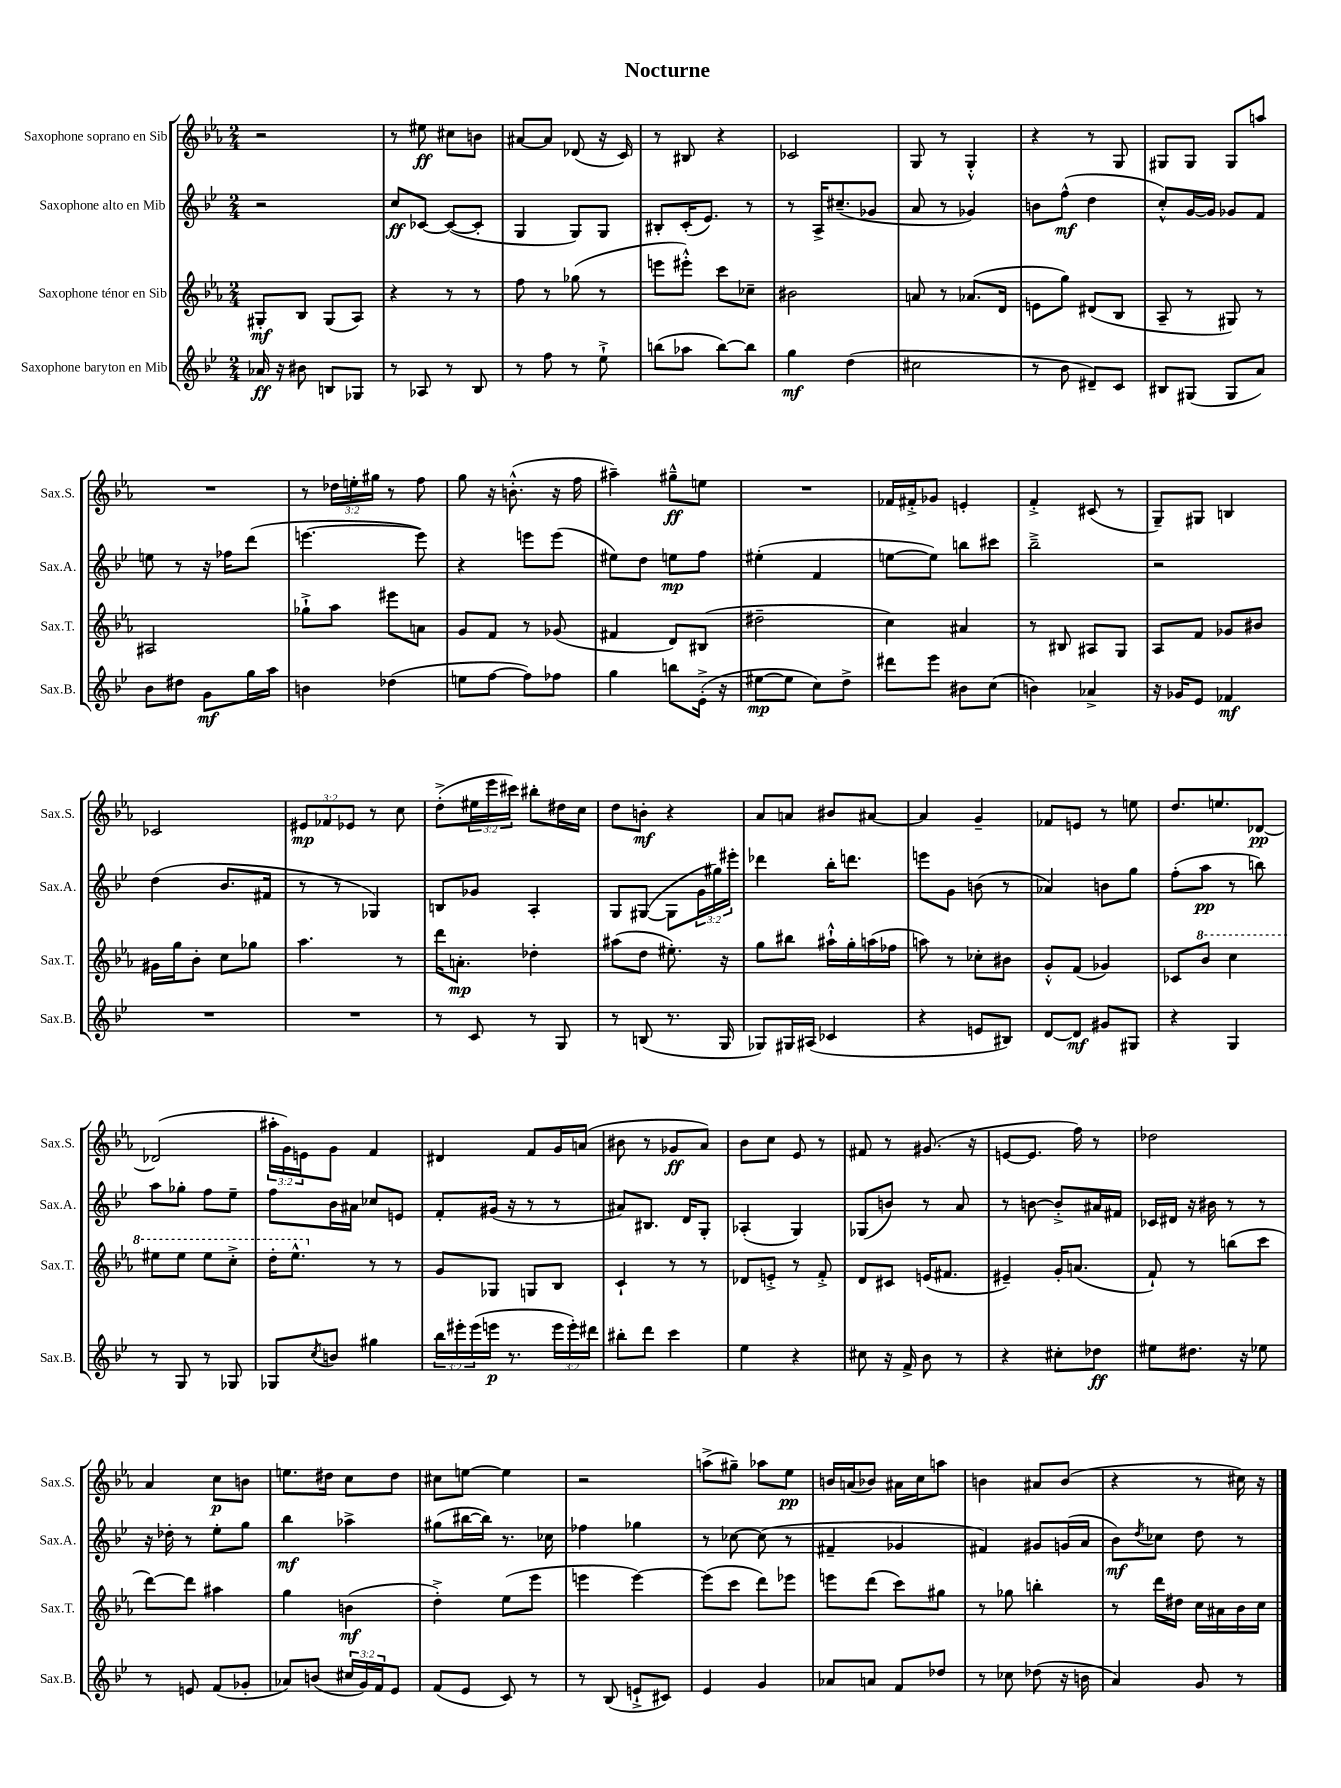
\header { title = "Nocturne" }
<<
\new StaffGroup <<
\new Staff = "s0" \with { instrumentName = "Saxophone soprano en Sib" shortInstrumentName = "Sax.S." } {
    \clef treble \key ees \major \numericTimeSignature \time 2/4 \override Staff.TupletNumber.text = #tuplet-number::calc-fraction-text
    r2 |
    r8 eis''8\ff cis''8 b'8 |
    ais'8~ ais'8 des'8( r16 c'16) |
    r8 bis8 r4 |
    ces'2 |
    g8 r8 g4-.-^ |
    r4 r8 g8 |
    gis8 gis8 gis8 a''8 |
    R2 |
    r8 \tuplet 3/2 { des''16 e''16-. gis''16 } r8 f''8 |
    g''8 r16 b'8.-.-^( r16 f''16 |
    ais''4--) gis''8---^\ff e''8 |
    R2 |
    fes'16 fis'16-.-> ges'8 e'4-. |
    f'4-.-> cis'8( r8 |
    g8--) gis8 b4 |
    ces'2 |
    \tuplet 3/2 { eis'8\mp fes'8 ees'8 } r8 c''8 |
    d''8-.->( \tuplet 3/2 { eis''16 ees'''16 cis'''16) } bis''8-. dis''16 c''16 |
    d''8 b'8-.\mf r4 |
    aes'8 a'8 bis'8 ais'8~ |
    ais'4 g'4-- |
    fes'8 e'8 r8 e''8 |
    d''8. e''8. des'8~\pp |
    des'2( |
    \tuplet 3/2 { ais''16-. g'16) e'16 } g'8 f'4 |
    dis'4 f'8 g'16 a'16( |
    bis'8 r8 ges'8\ff aes'8) |
    bes'8 c''8 ees'8 r8 |
    fis'8 r8 gis'8.( r16 |
    e'8~ e'8. f''16) r8 |
    des''2 |
    aes'4 c''8\p b'8 |
    e''8. dis''16 c''8 dis''8 |
    cis''8 e''8~ e''4 |
    r2 |
    a''8->( gis''8--) aes''8 ees''8\pp |
    b'16 a'16( bes'8) ais'16 c''16 a''8 |
    b'4 ais'8 b'8( |
    r4 r8 cis''16) r16 \bar "|." |
}
\new Staff = "s1" \with { instrumentName = "Saxophone alto en Mib" shortInstrumentName = "Sax.A." } {
    \clef treble \key bes \major \numericTimeSignature \time 2/4 \override Staff.TupletNumber.text = #tuplet-number::calc-fraction-text
    r2 |
    c''8\ff ces'8~ ces'8~( ces'8-. |
    g4 g8) g8 |
    bis8-. c'16-.( ees'8.) r8 |
    r8 a16-> cis''8.--( ges'8 |
    a'8 r8 ges'4) |
    b'8 f''8-^\mf( d''4 |
    c''8-.-^) g'16~ g'16 ges'8 f'8 |
    e''8 r8 r16 fes''16 d'''8( |
    e'''4.~ e'''8) |
    r4 e'''8 e'''8( |
    eis''8) d''8 e''8\mp f''8 |
    eis''4-.( f'4 |
    e''8~ e''8) b''8 cis'''8 |
    bes''2---> |
    r2 |
    d''4( bes'8. fis'16 |
    r8 r8 ges4) |
    b8 ges'8 a4-. |
    g8 gis8~( gis8 \tuplet 3/2 { g'16 gis''16) eis'''16-. } |
    des'''4 bes''16-. d'''8. |
    e'''8 g'8 b'8( r8 |
    aes'4) b'8 g''8 |
    f''8-.( a''8\pp r8 b''8) |
    a''8 ges''8-. f''8 ees''8-- |
    f''8 bes'16 ais'16 ces''8 e'8 |
    f'8-. gis'16( r16 r8 r8 |
    ais'8) bis8. d'16 g8-. |
    aes4-.( g4) |
    ges8( b'8) r8 a'8 |
    r8 b'8~ b'8-.-> ais'16 fis'16 |
    ces'16 dis'16 r16 bis'16 r8 r8 |
    r16 des''16-. r8 ees''8-. g''8 |
    bes''4\mf aes''4-> |
    gis''8( bis''16~ bis''16) r8. ces''16 |
    fes''4 ges''4 |
    r8 ces''8~ ces''8( r8 |
    fis'4-- ges'4 |
    fis'4) gis'8 g'16( a'16 |
    bes'8\mf) \acciaccatura { d''8 } ces''8 d''8 r8 \bar "|." |
}
\new Staff = "s2" \with { instrumentName = "Saxophone ténor en Sib" shortInstrumentName = "Sax.T." } {
    \clef treble \key ees \major \numericTimeSignature \time 2/4
    gis8-.\mf bes8 gis8( aes8) |
    r4 r8 r8 |
    f''8 r8 ges''8( r8 |
    e'''8 eis'''8-.-^) c'''8 ces''8-- |
    bis'2 |
    a'8 r8 aes'8.( d'16 |
    e'8 g''8) dis'8( bes8 |
    aes8-- r8 gis8) r8 |
    ais2 |
    ges''8-!-> aes''8 eis'''8 a'8 |
    g'8 f'8 r8 ges'8( |
    fis'4 d'8) bis8( |
    dis''2-- |
    c''4) ais'4 |
    r8 bis8 ais8 g8 |
    aes8 f'8 ges'8 bis'8 |
    gis'16 g''16 bes'8-. c''8 ges''8 |
    aes''4. r8 |
    d'''16 a'8.-.\mp des''4-. |
    ais''8( d''8 eis''8.-.) r16 |
    g''8 bis''8 ais''16-!-^ g''16-. a''16( fes''16 |
    a''8) r8 ces''8-. bis'8 |
    g'8-.-^ f'8( ges'4) |
    ces'8 \ottava #1 bes''8 c'''4 |
    eis'''8 eis'''8 eis'''8 c'''8-.-> |
    d'''16-. ees'''8.-^ \ottava #0 r8 r8 |
    g'8 ges8 g8 bes8 |
    c'4-! r8 r8 |
    des'8 e'8-.-> r8 f'8-.-> |
    d'8 cis'8 e'16( fis'8. |
    eis'4--) g'16-. a'8.( |
    f'8-!) r8 b''8( c'''8 |
    d'''8~) d'''8 ais''4 |
    g''4 b'4\mf( |
    d''4-.->) ees''8( ees'''8 |
    e'''4 e'''4~) |
    e'''8( c'''8 d'''8) ees'''8 |
    e'''8 d'''8( c'''8) gis''8 |
    r8 ges''8 b''4-. |
    r8 d'''16 dis''16 c''16 ais'16 bes'16 c''16 \bar "|." |
}
\new Staff = "s3" \with { instrumentName = "Saxophone baryton en Mib" shortInstrumentName = "Sax.B." } {
    \clef treble \key bes \major \numericTimeSignature \time 2/4 \override Staff.TupletNumber.text = #tuplet-number::calc-fraction-text
    aes'16\ff r16 bis'8 b8 ges8 |
    r8 aes8 r8 bes8 |
    r8 f''8 r8 ees''8-!-> |
    b''8( aes''8 b''8~) b''8 |
    g''4\mf d''4( |
    cis''2 |
    r8 bes'8 dis'8--) c'8 |
    bis8 gis8( gis8 a'8) |
    bes'8 dis''8 g'8\mf g''16 a''16 |
    b'4 des''4( |
    e''8 f''8~ f''8) fes''8 |
    g''4 b''8 ees'16-.->( r16 |
    eis''8~\mp eis''8 c''8) d''8-> |
    dis'''8 ees'''8 bis'8 c''8( |
    b'4) aes'4-> |
    r16 ges'16 ees'8 fes'4\mf |
    R2 |
    R2 |
    r8 c'8 r8 g8 |
    r8 b8( r8. g16 |
    ges8) gis16 ais16( ces'4 |
    r4 e'8 bis8) |
    d'8~ d'8\mf gis'8 gis8 |
    r4 g4 |
    r8 g8 r8 ges8 |
    ges8 \acciaccatura { c''8 } b'8 gis''4 |
    \tuplet 3/2 { bes''16 eis'''16-. eis'''16( } e'''16\p r8. \tuplet 3/2 { e'''16 e'''16-.) dis'''16 } |
    bis''8-. d'''8 c'''4 |
    ees''4 r4 |
    cis''8 r16 f'16-> bes'8 r8 |
    r4 cis''8-. des''8\ff |
    eis''8 dis''8. r16 ees''8 |
    r8 e'8 f'8( ges'8-. |
    aes'8) b'8( \tuplet 3/2 { cis''16 g'16) f'16 } ees'8 |
    f'8( ees'8 c'8) r8 |
    r8 bes8( e'8-!-> cis'8) |
    ees'4 g'4 |
    aes'8 a'8 f'8 des''8 |
    r8 ces''8 des''8( r16 b'16 |
    a'4) g'8 r8 \bar "|." |
}
>>
>>
\layout { \context { \Score \remove "Bar_number_engraver" } }
